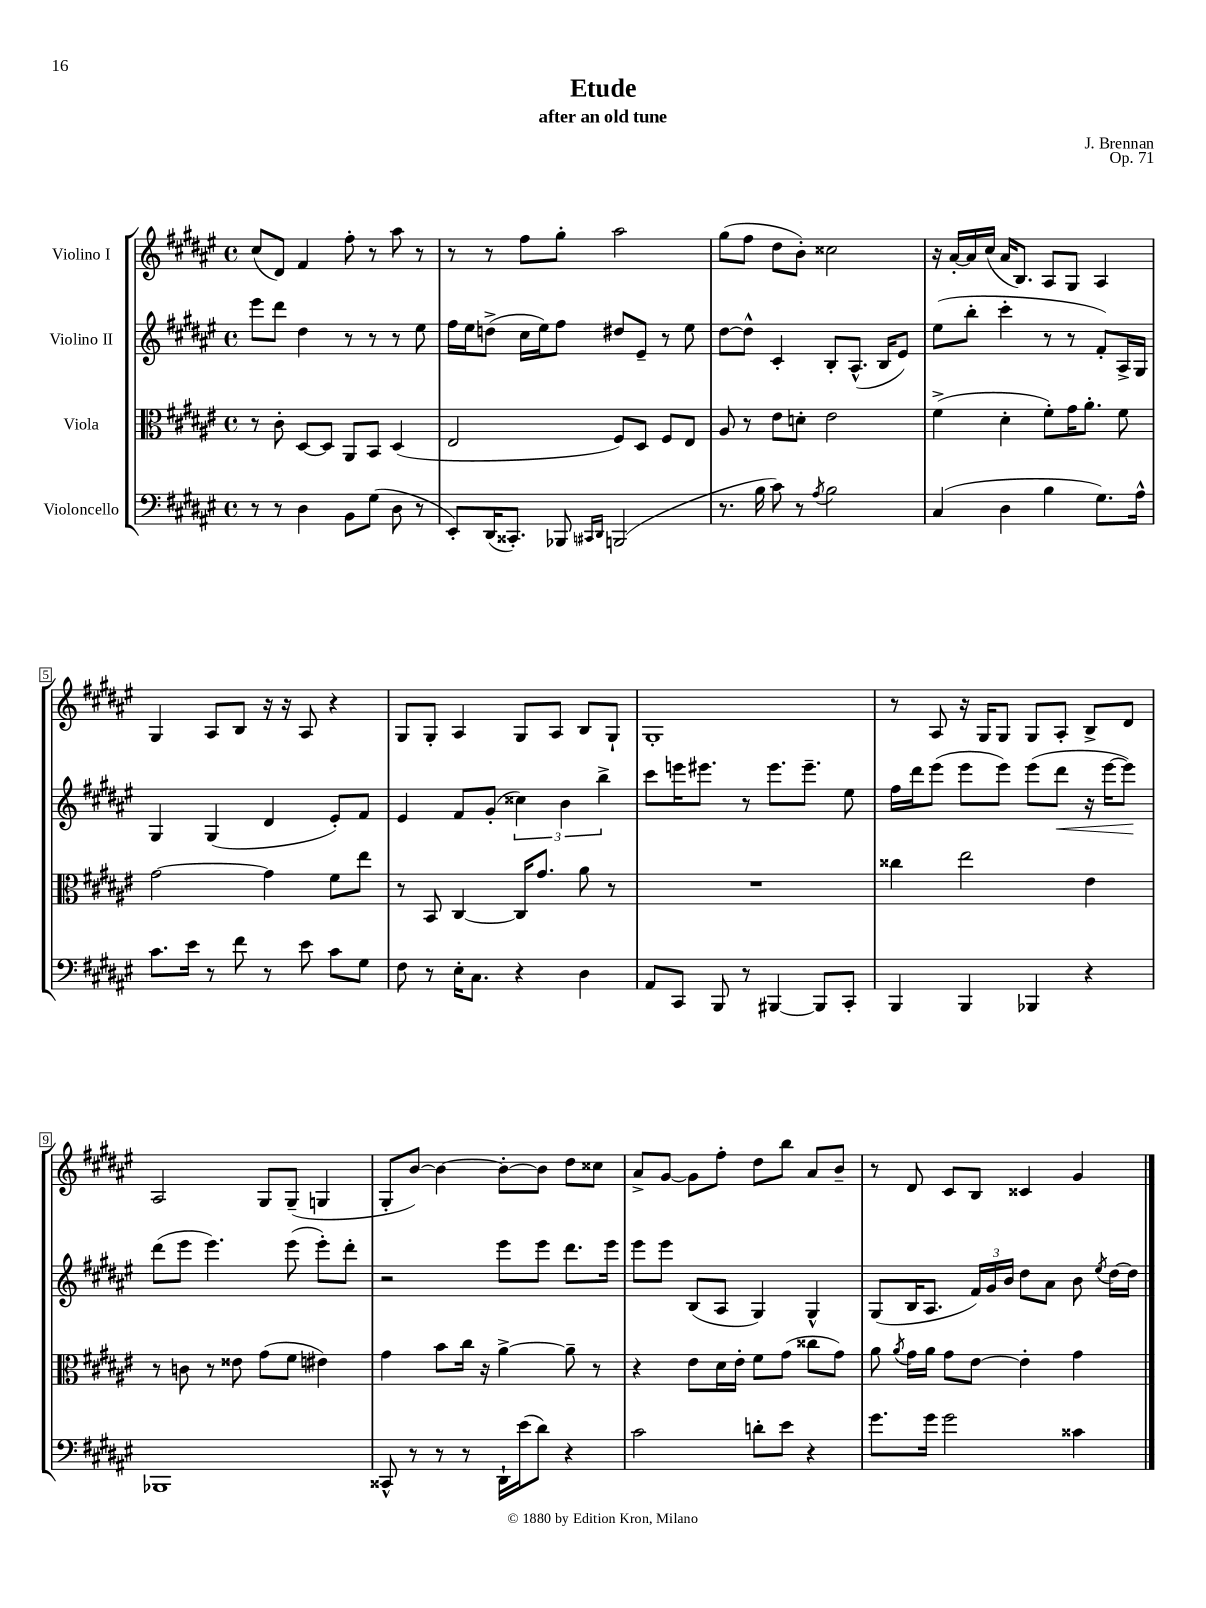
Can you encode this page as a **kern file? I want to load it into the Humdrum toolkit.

**kern	**kern	**kern	**kern
*staff4	*staff3	*staff2	*staff1
*clefF4	*clefC3	*clefG2	*clefG2
*k[f#c#g#d#a#e#]	*k[f#c#g#d#a#e#]	*k[f#c#g#d#a#e#]	*k[f#c#g#d#a#e#]
*M4/4	*M4/4	*M4/4	*M4/4
*met(c)	*met(c)	*met(c)	*met(c)
8r	8r	8eee#	(8cc#
8r	8c#'	8ddd#	8d#)
4D#	[8D#	4dd#	4f#
.	8D#]	.	.
8BB	8AA#	8r	8ff#'
(8G#	8BB	8r	8r
8D#	(4D#	8r	8aa#
8r	.	8ee#	8r
=	=	=	=
8EE#')	2E#	16ff#	8r
.	.	16ee#	.
(16DD#	.	(8dd^	8r
8.CC##')	.	.	.
.	.	16cc#	8ff#
.	.	16ee#)	.
8BBB-	.	8ff#	8gg#'
16qqCC#	.	.	.
16qqDD#	.	.	.
(2BBB	8F#)	8dd#	2aa#
.	8D#	8e#~	.
.	8F#	8r	.
.	8E#	8ee#	.
=	=	=	=
8.r	8A#	[8dd#	(8gg#
.	8r	8dd#^^]	8ff#
16B	.	.	.
8c#)	8e#	4c#'	8dd#
8r	8d'	.	8b')
8qA#	.	.	.
2B	2e#	8B'	2cc##
.	.	(8.A#^^	.
.	.	16B	.
.	.	8e#)	.
=	=	=	=
(4C#	(4f#^	(8ee#	16r
.	.	.	[16a#'
.	.	8bb'	16a#]
.	.	.	(16cc#
4D#	4d#'	4ccc#'	16a#
.	.	.	8.B)
4B	8f#')	8r	8A#
.	16g#	8r	8G#
.	8.a#'	.	.
8.G#)	.	8f#')	4A#
.	8f#	16A#^	.
16A#^^	.	16G#	.
=	=	=	=
8.c#	[2g#	4G#	4G#
16e#	.	.	.
8r	.	(4G#	8A#
8f#	.	.	8B
8r	4g#]	4d#	16r
.	.	.	16r
8e#	.	.	8A#
8c#	8f#	8e#')	4r
8G#	8ee#	8f#	.
=	=	=	=
8F#	8r	4e#	8G#
8r	8BB	.	8G#'
16E#'	[4C#	8f#	4A#
8.C#	.	.	.
.	.	(8g#'	.
4r	16C#]	6cc##)	8G#
.	8.g#	.	.
.	.	.	8A#
.	.	6b	.
4D#	8a#	.	8B
.	.	6bb^	.
.	8r	.	8G#`
=	=	=	=
8AA#	1r	8ccc#	1G#'
8CC#	.	16eee	.
.	.	8.eee#	.
8BBB	.	.	.
8r	.	8r	.
[4BBB#	.	8.eee#	.
.	.	8.eee#~	.
8BBB#]	.	.	.
8CC#'	.	8ee#	.
=	=	=	=
4BBB	4cc##	16ff#	8r
.	.	16ddd#	.
.	.	(8eee#	8A#
4BBB	2ee#	8eee#	16r
.	.	.	16G#
.	.	8eee#)	8G#
4BBB-	.	(8eee#	8G#
.	.	8ddd#	8A#'
4r	4e#	16r	8B^
.	.	[16eee#	.
.	.	8eee#])	8d#
=	=	=	=
1BBB-	8r	(8ddd#	2A#
.	8c	8eee#	.
.	8r	4.eee#)	.
.	8e##	.	.
.	(8g#	.	8G#
.	8f#	(8eee#	(8G#~
.	4e#)	8eee#')	4G
.	.	8ddd#'	.
=	=	=	=
8CC##^^	4g#	2r	8G#'
8r	.	.	[8b)
8r	8b	.	4b_
8r	16cc#	.	.
.	16r	.	.
16DD#`	[4a#^	8eee#	8b'_
(16e#	.	.	.
8d#)	.	8eee#	8b]
4r	8a#~]	8.ddd#	8dd#
.	8r	.	8cc##
.	.	16eee#	.
=	=	=	=
2c#	4r	8eee#	8a#^
.	.	8eee#	[8g#
.	8e#	(8B	8g#]
.	16d#	8A#	8ff#'
.	16e#'	.	.
8d'	8f#	4G#)	8dd#
8e#	(8g#	.	8bb
4r	8cc##	4G#^^	8a#
.	8g#)	.	8b~
=	=	=	=
8.g#	8a#	(8G#	8r
.	8qa#	.	.
.	16g#	16B	8d#
16g#	16a#	8.A#	.
2g#	8g#	.	8c#
.	[8e#	24f#)	8B
.	.	24g#	.
.	.	24b	.
.	4e#']	8dd#	4c##
.	.	8a#	.
4c##	4g#	8b	4g#
.	.	8qee#	.
.	.	[16dd#	.
.	.	16dd#]	.
==	==	==	==
*-	*-	*-	*-
